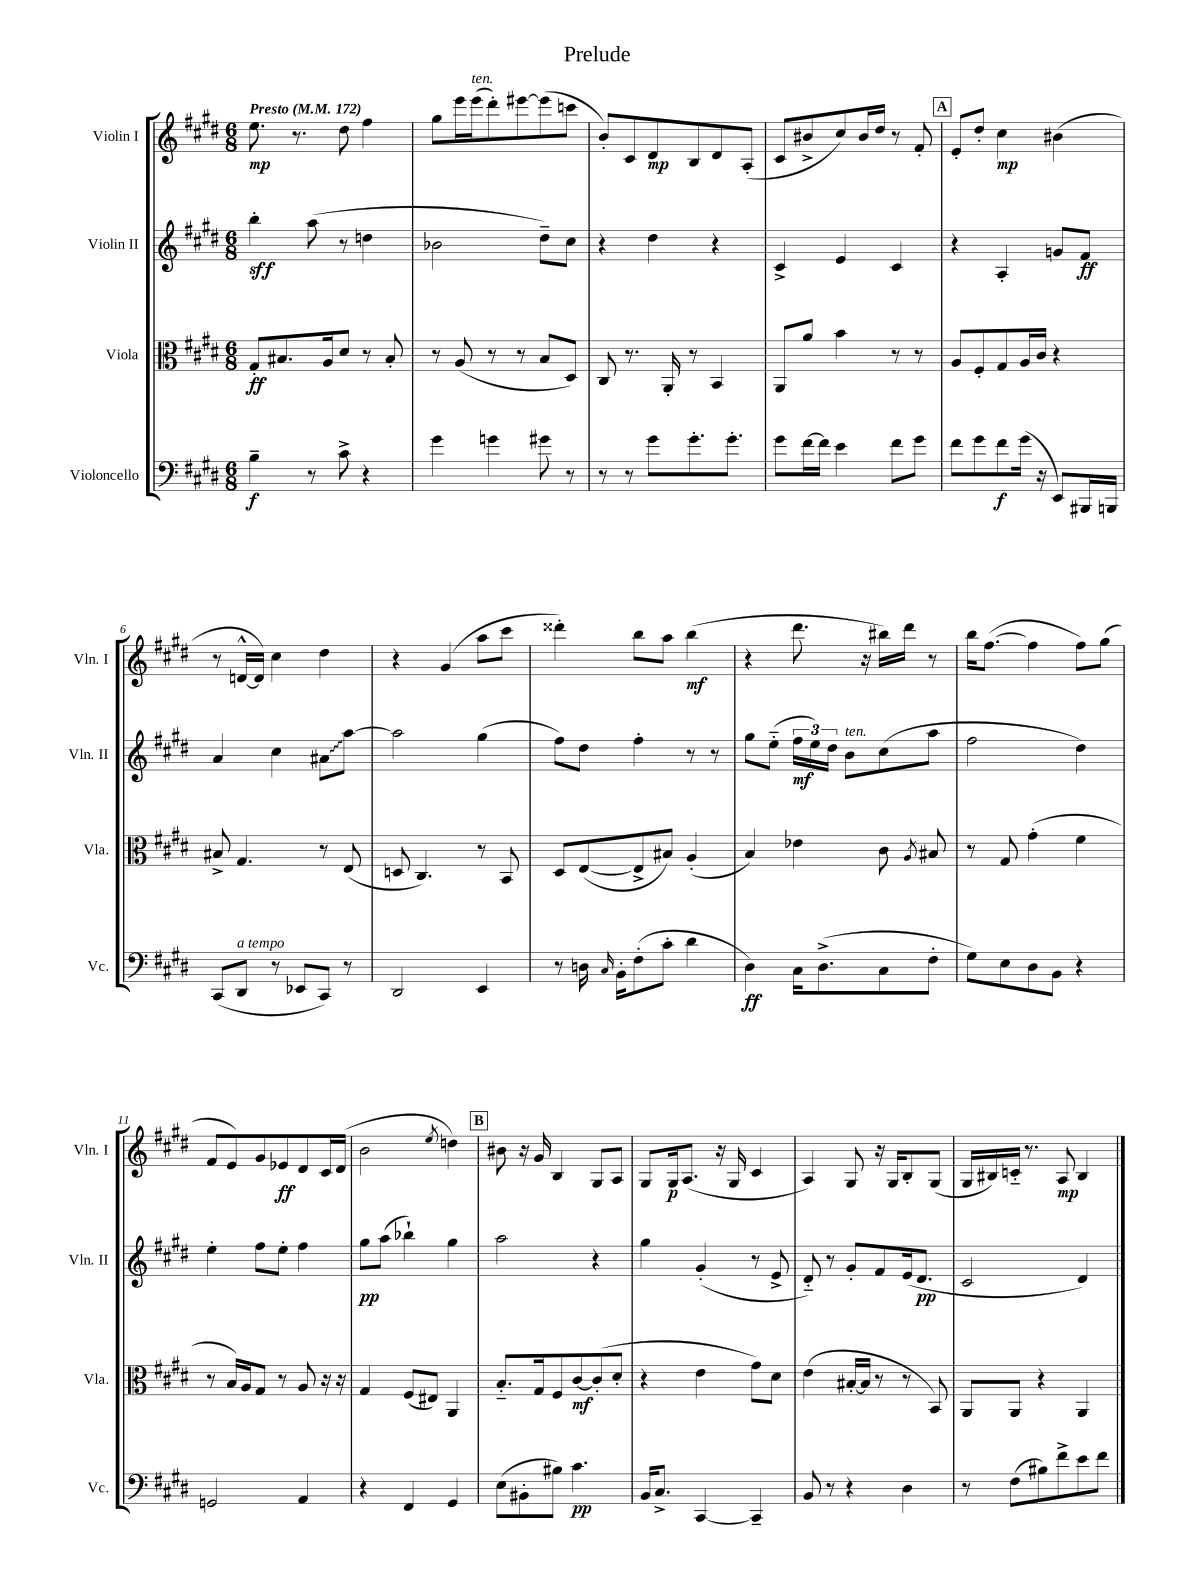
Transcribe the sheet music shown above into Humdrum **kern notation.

**kern	**kern	**kern	**kern
*staff4	*staff3	*staff2	*staff1
*clefF4	*clefC3	*clefG2	*clefG2
*k[f#c#g#d#]	*k[f#c#g#d#]	*k[f#c#g#d#]	*k[f#c#g#d#]
*M6/8	*M6/8	*M6/8	*M6/8
*MM172	*MM172	*MM172	*MM172
4B~	8G#'	4bb'	8.ee
.	8.B#	.	.
.	.	.	8.r
8r	.	(8aa	.
.	16A	.	.
8c#^	8d#	8r	8dd#
4r	8r	4dd	4ff#
.	8B#'	.	.
=	=	=	=
4g#	8r	2b-	8gg#
.	(8A	.	16eee
.	.	.	(16eee
4g	8r	.	8ddd#')
.	8r	.	[8eee#
8g#	8B	8dd#~)	(8eee#]
8r	8D#)	8cc#	8ccc
=	=	=	=
8r	8C#	4r	8b')
8r	8.r	.	8c#
8g#	.	4dd#	8d#
.	16AA'	.	.
8.g#'	8r	.	8B
.	4BB	4r	8d#
8.g#'	.	.	.
.	.	.	(8A'
=	=	=	=
8g#	8AA	4c#^	8c#
[16f#	8a	.	8b#^
16f#]	.	.	.
4e	4b	4e	8cc#)
.	.	.	16b#
.	.	.	16dd#
8f#	8r	4c#	8r
8g#	8r	.	8f#'
=	=	=	=
8f#	8A	4r	8e'
8g#	8F#'	.	8dd#'
8f#	8G#	4A'	4cc#
(16g#	16A	.	.
16r	16c#	.	.
8EE)	4r	8g	(4b#
16BBB#	.	8f#	.
16BBB	.	.	.
=	=	=	=
(8CC#	8B#^	4a	8r
8DD#	4.G#	.	[16d^^
.	.	.	16d])
8r	.	4cc#	4cc#
8EE-	.	.	.
8CC#)	8r	8a#	4dd#
8r	(8E	[8aa	.
=	=	=	=
2DD#	8D	2aa]	4r
.	4.C#)	.	.
.	.	.	(4g#
4EE	8r	(4gg#	8aa
.	8BB	.	8ccc#
=	=	=	=
8r	8D#	8ff#)	4ddd##')
16D	([8E	8dd#	.
16qqC#	.	.	.
16BB'	.	.	.
(8F#'	8E^]	4ff#'	8bb
8c#'	8B#)	.	8aa
4d#	(4A'	8r	(4bb
.	.	8r	.
=	=	=	=
4D#)	4B)	8gg#	4r
.	.	(8ee'~	.
16C#	4e-	24ff#	8.ddd#
.	.	24ee)	.
(8.D#^	.	.	.
.	.	24dd#	.
.	.	8b	.
.	.	.	16r
8C#	8c#	(8cc#	16bb#)
.	.	.	16ddd#
.	8qA	.	.
8F#'	8B#	8aa	8r
=	=	=	=
8G#)	8r	2ff#	16bb
.	.	.	([8.ff#
8E	8G#	.	.
8D#	(4g#'	.	4ff#]
8BB	.	.	.
4r	4f#	4dd#)	8ff#)
.	.	.	(8gg#
=	=	=	=
2GG	8r	4ee'	8f#
.	16B)	.	8e)
.	16A	.	.
.	8G#	8ff#	8g#
.	8r	8ee'	8e-
4AA	8A	4ff#	8d#
.	16r	.	16c#
.	16r	.	(16d#
=	=	=	=
4r	4G#	8gg#	2b
.	.	(8aa	.
4FF#	(8F#	4bb-`)	.
.	8E#)	.	.
.	.	.	8qee
4GG#	4AA	4gg#	4dd)
=	=	=	=
(8E	8.B'~	2aa	8b#
8BB#'	.	.	16r
.	16G#	.	16g#
8B#)	8F#	.	4B
4.c#	[8c#	.	.
.	(8c#']	4r	8G#
.	8d#'	.	8A
=	=	=	=
16BB	4r	4gg#	8G#
8.C#^	.	.	.
.	.	.	16G#
.	.	.	(8.A
[4CC#	4e	(4g#'	.
.	.	.	16r
.	.	.	16G#
4CC#~]	8g#)	8r	4c#
.	8d#	8e^	.
=	=	=	=
8BB	(4e	8d#'~)	4A)
8r	.	8r	.
4r	[16B#'	8g#'	8G#
.	16B#]	.	.
.	8r	8f#	16r
.	.	.	16G#
4D#	8r	(16e	8B'
.	.	8.d#	.
.	8BB)	.	(8G#
=	=	=	=
8r	8AA	2c#	16G#
.	.	.	16B#)
(8F#	8AA	.	16c'~
.	.	.	8.r
8B#)	4r	.	.
8f#^	.	.	8A
8e	4AA	4d#)	4B#
8f#	.	.	.
==	==	==	==
*-	*-	*-	*-
